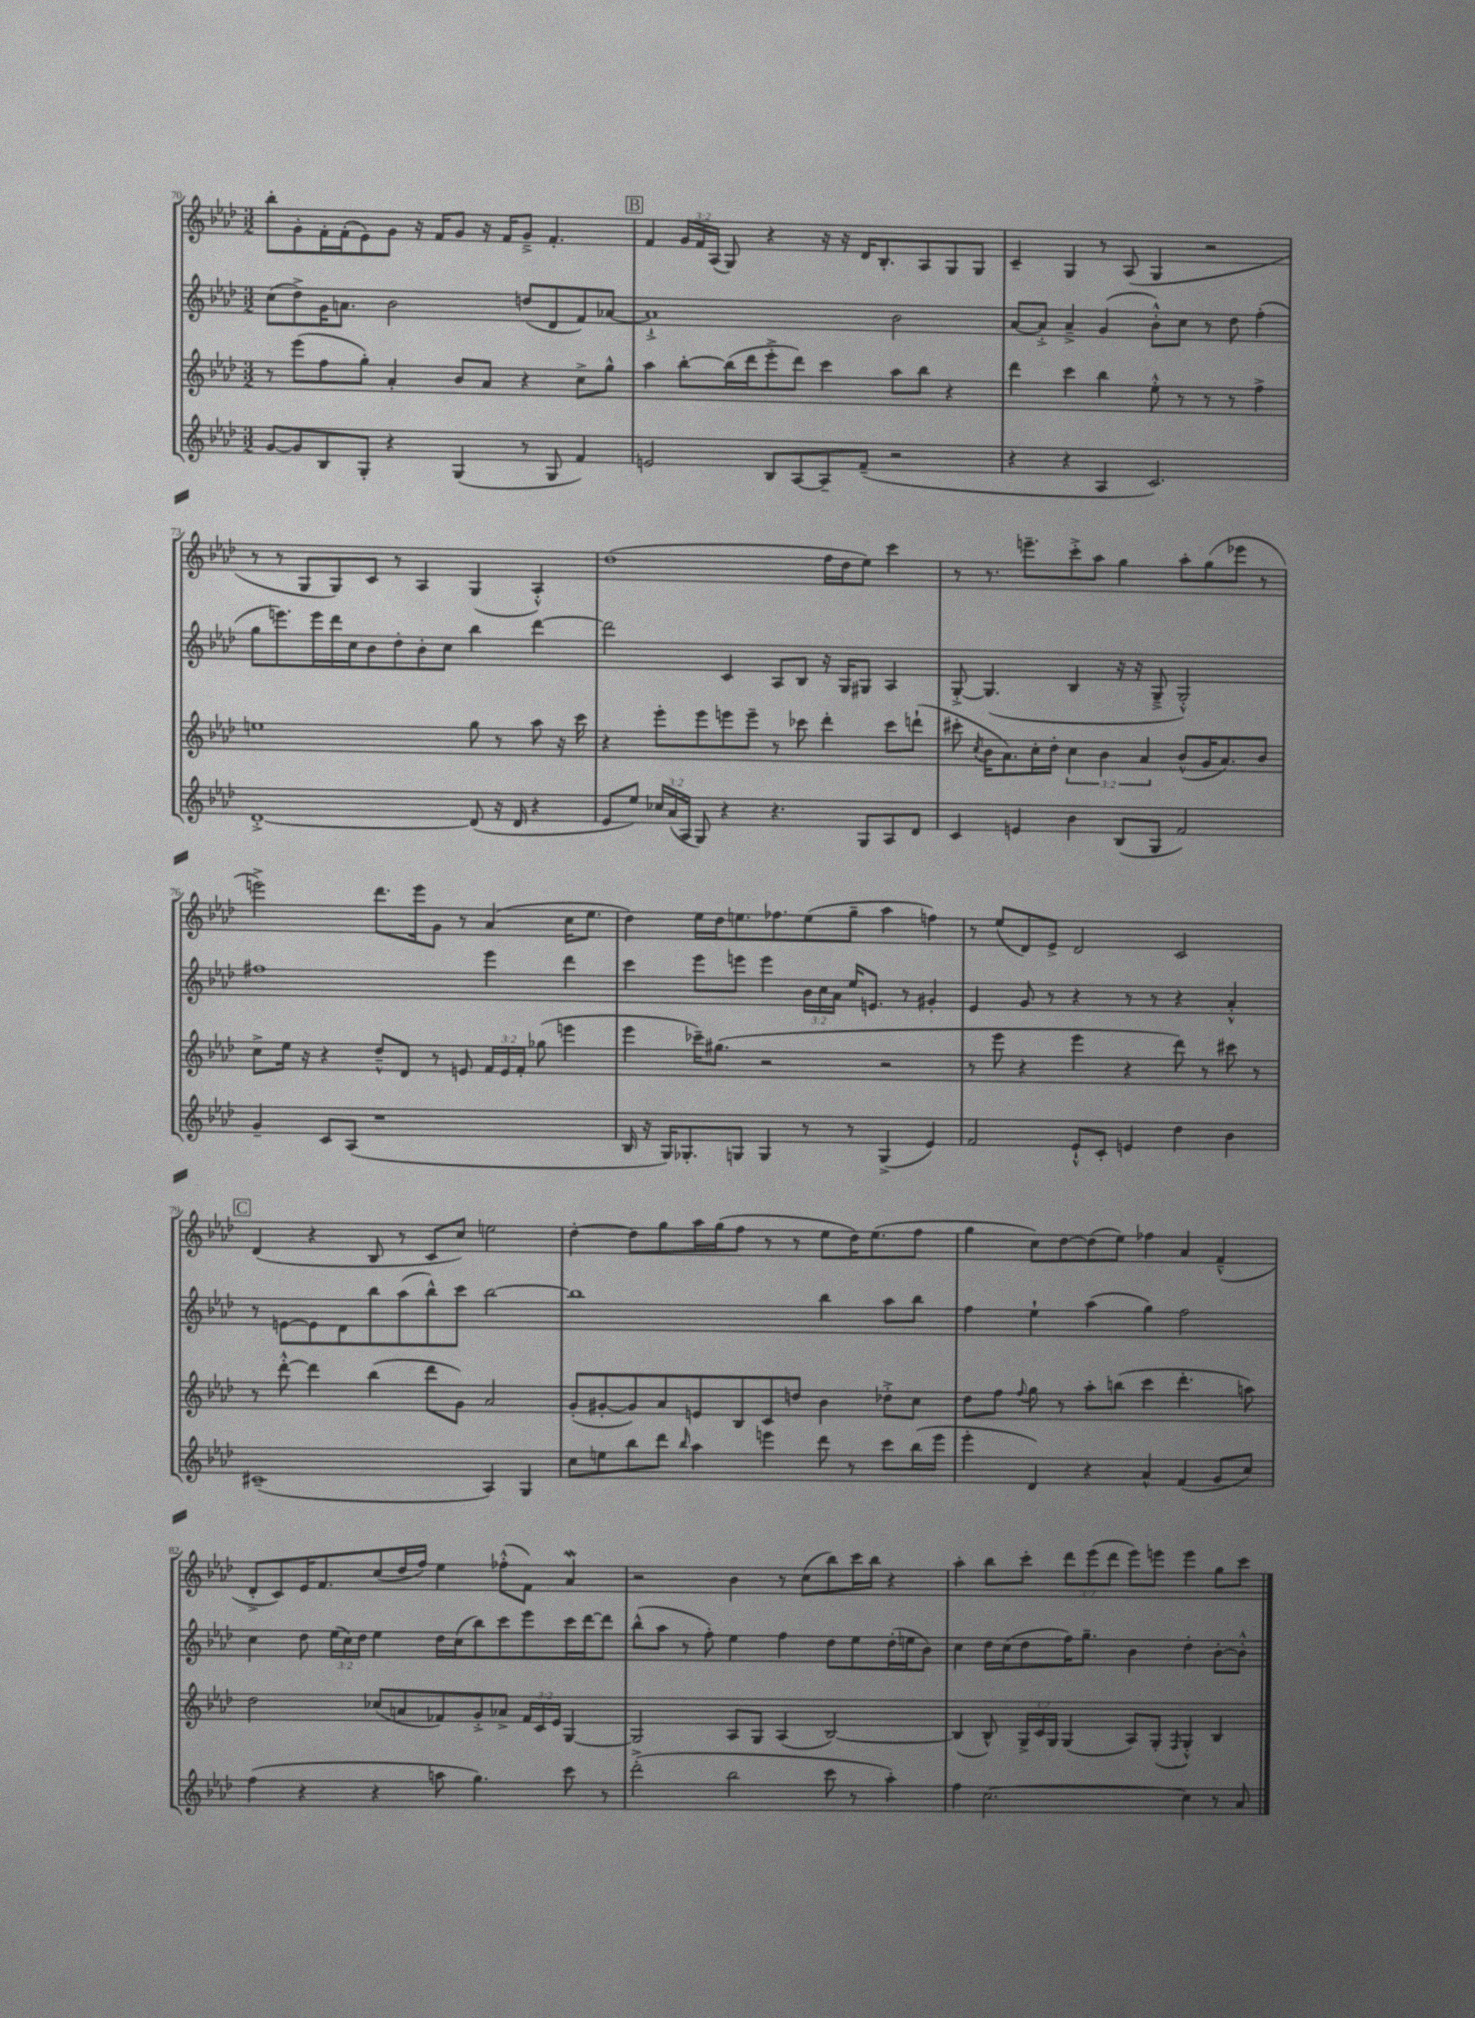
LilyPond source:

<<
\new StaffGroup <<
\new Staff = "s0" {
    \clef treble \key aes \major \numericTimeSignature \time 3/2 \override Staff.TupletNumber.text = #tuplet-number::calc-fraction-text
    \autoBeamOff bes''8[-. g'8-. f'16-. f'16-.( ees'8) g'8] r16 f'16[ g'8] r16 f'16[ g'8]---> f'4.-. |
    \mark \markup { \box "B" } f'4 \tuplet 3/2 { g'16[ f'16 aes16]( } g8) r4 r16 r16 des'16[ bes8.-. aes8 g8 g8] |
    c'4-- g4 r8 aes8( g4 r2 |
    r8 r8 g8[ g8) c'8] r8 aes4 g4( aes4-.-^) |
    des''1( f''16[ des''16 ees''8]) c'''4 |
    r8 r8. e'''8.[-- c'''8-.-> aes''8] g''4 aes''8[-. g''8( ees'''8] r8 |
    e'''2->) des'''8.[ e'''16 g'8] r8 aes'4( c''16[ ees''8.] |
    des''4) ees''16[ des''16 e''8. fes''8. e''8( g''8]-- aes''4 f''4) |
    r8 ees''8[( des'8) ees'8]-> des'2 c'2 |
    \mark \markup { \box "C" } des'4( r4 bes8 r8 c'8[ c''8]) e''2 |
    des''4~-. des''8[ g''8 aes''16 g''16( f''8] r8 r8 ees''8[ des''16) ees''8.( f''8] |
    g''4 c''8[) des''8~ des''8( ees''8]) fes''4 aes'4 f'4---^( |
    des'8[-.-> c'8) ees'16 f'8. c''8( des''16 f''16]) ees''4 fes''8[-.-^( f'8]) aes'4\mordent |
    r2 bes'4 r8 c''8[( bes''8) c'''16 bes''16] r4 |
    aes''4-. bes''8[ c'''8]-. \tuplet 3/2 { des'''8[ ees'''8( des'''8] } ees'''8[) e'''8] e'''4 g''8[ c'''8] \bar "|." |
}
\new Staff = "s1" {
    \clef treble \key aes \major \numericTimeSignature \time 3/2 \override Staff.TupletNumber.text = #tuplet-number::calc-fraction-text
    \autoBeamOff c''8[( des''8->) g'16 a'8.] bes'2 d''8[( des'8 f'8) aes'8]~ |
    \mark \markup { \box "B" } aes'1-!-> bes'2 |
    aes'8[~ aes'8]-.-> aes'4---> g'4( bes'8[-.-^) c''8] r8 des''8 f''4-.( |
    g''8[ e'''8.) e'''16 des'''16 c''16 bes'8 des''8-. bes'8-. c''8] bes''4 des'''4~ |
    des'''2 c'4 aes8[ bes8] r16 g16[ gis8] aes4 |
    g8~-.-> g4.( bes4 r16 r16 g8---> g2-.-^) |
    fis''1 ees'''4 des'''4 |
    c'''4 ees'''8[ e'''8] e'''4 \tuplet 3/2 { bes'16[ c''16 aes'16] } ees''16[ e'8.] r8 gis'4-. |
    ees'4 g'8 r8 r4 r8 r8 r4 aes'4-.-^ |
    \mark \markup { \box "C" } r8 e'8[~ e'8 des'8 bes''8 aes''8( bes''8-^) c'''8] bes''2~ |
    bes''1 bes''4 aes''8[ bes''8] |
    f''4 ees''4-! aes''4( g''4) f''2 |
    c''4 des''8 \tuplet 3/2 { ees''16[( c''16) des''16] } ees''4 des''16[ c''16( bes''8) c'''8 ees'''8 c'''16 des'''16~ des'''8] |
    bes''8[-^( aes''8] r8 f''8-.) ees''4 f''4 des''8[ ees''8 des''16-.( e''16 bes'8]) |
    c''4 des''16[ c''16( des''8 f''16) g''8.]-- bes'4 des''4-. bes'8[~-. bes'8]-.-^ \bar "|." |
}
\new Staff = "s2" {
    \clef treble \key aes \major \numericTimeSignature \time 3/2 \override Staff.TupletNumber.text = #tuplet-number::calc-fraction-text
    \autoBeamOff r8 ees'''8[( f''8 g''8]-.) aes'4-. bes'8[ aes'8] r4 c''8[-> g''8]-^ |
    \mark \markup { \box "B" } aes''4 bes''8[~-. bes''16( des'''16 ees'''8-.-> des'''8]) c'''4 aes''8[ bes''8] r4 |
    des'''4 c'''4 bes''4 ees''8-.-^ r8 r8 r8 f''4-> |
    e''1 g''8 r8 aes''8 r16 c'''16 |
    r4 ees'''8[-. ees'''8 e'''8 e'''8]-- r8 ces'''8 des'''4-. ces'''8[ d'''8]-!( |
    cis'''8-. \acciaccatura { c''8 } bes'16[ aes'8.) c''16-. des''16]-. \tuplet 3/2 { c''4 bes'4 aes'4 } bes'8[-^( g'16 aes'8.) bes'8] |
    c''8[-> ees''16] r16 r4 des''8[---^ des'8] r8 e'8 \tuplet 3/2 { f'16[ e'16 f'16]-. } ges''8( e'''4 |
    ees'''4 ces'''16[--) gis''8.]( r2 r2 |
    r8 ees'''8 r4 ees'''4 r4 des'''8) r8 cis'''8 r8 |
    \mark \markup { \box "C" } r8 des'''8~-.-^ des'''4 bes''4( des'''8[ g'8]) aes'2 |
    g'8[-.( gis'8~-. gis'8) aes'8 e'8 bes8 c'8 d''8] bes'4 des''8[-.-> c''8] |
    des''8[ f''8] \appoggiatura { f''8 } g''8 r8 aes''8[-. b''8]( c'''4 des'''4.-. a''8) |
    des''2 ces''8[( a'8 fes'8) g'8-.-> aes'8]-> \tuplet 3/2 { fes'16[ c'16 ees'16] } g4~ |
    g2 aes8[ g8] aes4( bes2~) |
    bes4( bes8-^) \tuplet 3/2 { g16[-> c'16 g16] } g4( aes8[) g8]-.( \acciaccatura { f8 } g4-.-^) bes4 \bar "|." |
}
\new Staff = "s3" {
    \clef treble \key aes \major \numericTimeSignature \time 3/2 \override Staff.TupletNumber.text = #tuplet-number::calc-fraction-text
    \autoBeamOff g'8[~ g'8 bes8 g8]-. r4 g4( r8 g8 f'4) |
    \mark \markup { \box "B" } e'2 bes8[ aes8~ aes8-- f'8]--( r2 |
    r4 r4 aes4 c'2.) |
    des'1~-.-> des'8( r16 des'16 r4 |
    ees'8[ ees''8]) \tuplet 3/2 { ces''16[ aes'16( aes16] } g8) r4 r4. g8[ aes8 des'8] |
    c'4 e'4 bes'4 bes8[( g8] f'2) |
    g'4-- c'8[ aes8]( r1 |
    bes16 r16 g16[) ges8.-. g8] g4 r8 r8 g4->( ees'4) |
    f'2 ees'8[-!-^ c'8]-. e'4 des''4 bes'4 |
    \mark \markup { \box "C" } cis'1--( aes4) g4 |
    c''8[ e''8 bes''8 des'''8] \grace { bes''16 } aes''4 e'''4 des'''8 r8 c'''8[ bes''16( e'''16] |
    ees'''4-. des'4) r4 aes'4-^ f'4( g'8[ c''8]) |
    f''4( r4 r4 a''8 g''4.) c'''8 r8 |
    des'''2-.->( bes''2 c'''8 r8 aes''4-.) |
    f''4 c''2.~ c''4 r8 aes'8 \bar "|." |
}
>>
>>
\layout { \context { \Score currentBarNumber = #70 } }
